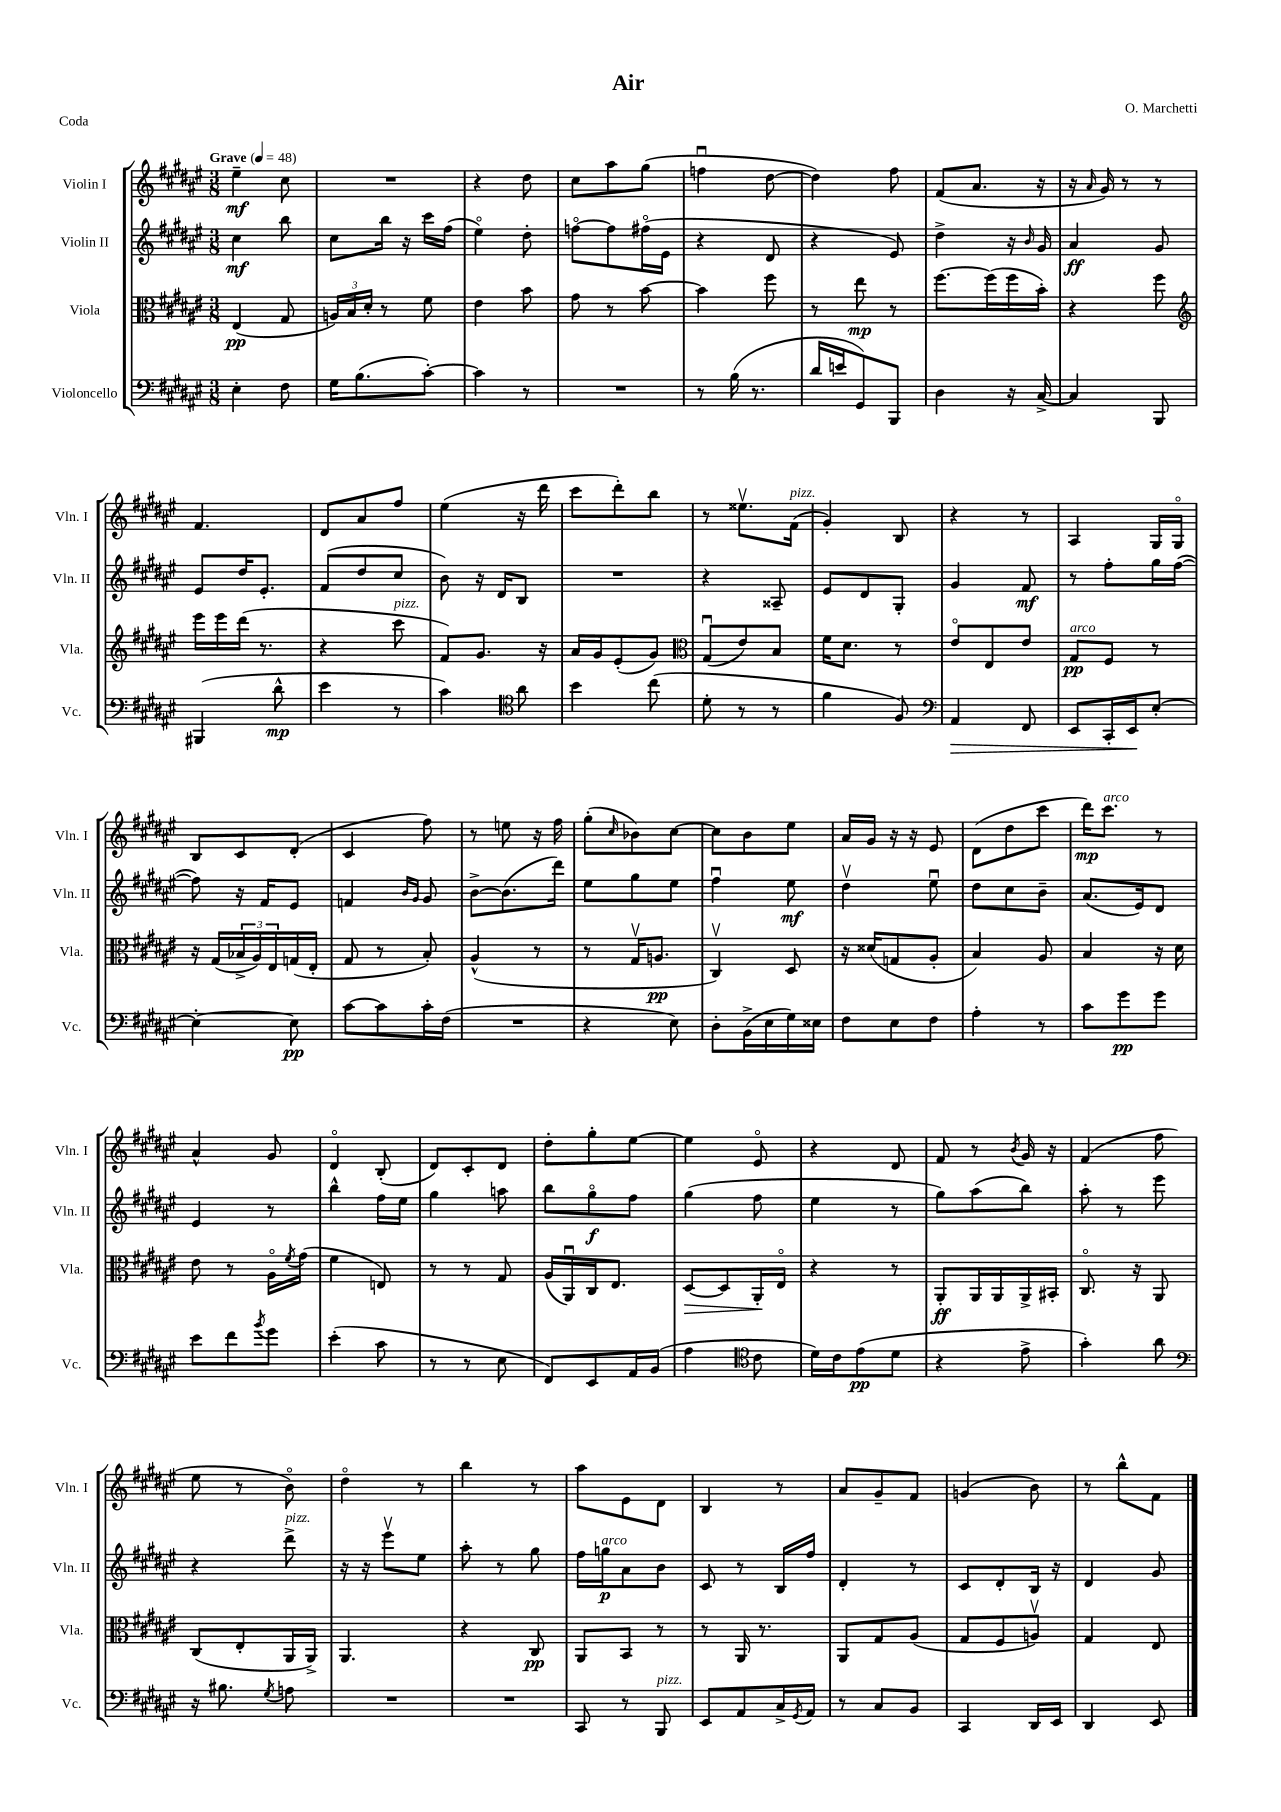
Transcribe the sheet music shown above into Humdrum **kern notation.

**kern	**kern	**kern	**kern
*staff4	*staff3	*staff2	*staff1
*clefF4	*clefC3	*clefG2	*clefG2
*k[f#c#g#d#a#e#]	*k[f#c#g#d#a#e#]	*k[f#c#g#d#a#e#]	*k[f#c#g#d#a#e#]
*M3/8	*M3/8	*M3/8	*M3/8
*MM48	*MM48	*MM48	*MM48
4E#'	(4E#	4cc#	4ee#~
8F#	8G#	8bb	8cc#
=	=	=	=
16G#	24A)	8cc#	4.r
.	24B	.	.
(8.B	.	.	.
.	24d#'	.	.
.	8r	16bb	.
.	.	16r	.
[8c#')	8f#	16ccc#	.
.	.	(16ff#	.
=	=	=	=
4c#]	4e#	4ee#o)	4r
8r	8b	8dd#'	8dd#
=	=	=	=
4.r	8g#	[8ffo	8cc#
.	8r	8ff]	8aa#
.	[8b	(16ff#o	(8gg#
.	.	16e#	.
=	=	=	=
8r	4b]	4r	4ffu
(16B	.	.	.
8.r	.	.	.
.	8ff#	8d#	[8dd#
=	=	=	=
16d#	8r	4r	4dd#])
16e	.	.	.
8GG#)	8ee#	.	.
8BBB	8r	8e#)	8ff#
=	=	=	=
4D#	[8.ff#	4dd#^	(8f#
.	.	.	8.a#
.	(16ff#]	.	.
16r	16ff#	16r	.
.	.	16qqb	.
[16C#^	16b')	16g#	16r
=	=	=	=
4C#]	4r	4a#	16r
.	.	.	16qqa#
.	.	.	16g#)
.	.	.	8r
8BBB	8ff#	8g#	8r
=	=	=	=
*	*clefG2	*	*
(4BBB#	16eee#	8e#	4.f#
.	16eee#	.	.
.	(16ddd#	16dd#	.
.	8.r	8.e#'	.
8d#^^	.	.	.
=	=	=	=
4e#	4r	(8f#	8d#
.	.	8dd#	8a#
8r	8ccc#	8cc#	8ff#
=	=	=	=
4c#)	8f#)	8b)	(4ee#
.	8.g#	16r	.
.	.	16d#	.
*clefC4	*	*	*
8a#	.	8B	16r
.	16r	.	16ddd#
=	=	=	=
4b	16a#	4.r	8ccc#
.	16g#	.	.
.	(8e#'	.	8ddd#')
(8cc#	8g#)	.	8bb
=	=	=	=
*	*clefC3	*	*
8d#'	(8G#u	4r	8r
8r	8e#)	.	8.ee##v
8r	8B	8A##~	.
.	.	.	(16f#
=	=	=	=
4f#	16f#	8e#	4g#')
.	8.d#	.	.
.	.	8d#	.
8F#)	8r	8G#'	8B
=	=	=	=
*clefF4	*	*	*
4AA#	8e#o	4g#	4r
.	8E#	.	.
8FF#	8e#	8f#	8r
=	=	=	=
8EE#	8G#	8r	4A#
16CC#'	8F#	8ff#'	.
16EE#	.	.	.
[8E#'	8r	16gg#	16G#
.	.	([16ff#	16G#o
=	=	=	=
4E#'_	16r	8ff#])	8B
.	(16G#	.	.
.	24B-^	16r	8c#
.	24A#)	.	.
.	.	16f#	.
.	24E#	.	.
8E#]	(16G	8e#	(8d#'
.	16E#'	.	.
=	=	=	=
[8c#	8G#	4f	4c#
8c#]	8r	.	.
.	.	16qqb	.
.	.	16qqg#	.
16c#'	8B')	8g#	8ff#)
(16F#	.	.	.
=	=	=	=
4.r	(4A#^^	[8b^	8r
.	.	(8.b]	8ee
.	8r	.	16r
.	.	16ddd#)	16ff#
=	=	=	=
4r	8r	8ee#	(8gg#'
.	.	.	16qqcc#
.	16G#v	8gg#	8b-)
.	8.A	.	.
8E#)	.	8ee#	[8cc#
=	=	=	=
8D#'	4C#v)	4ff#u	8cc#]
(16BB^	.	.	8b
16E#	.	.	.
16G#)	8D#	8ee#	8ee#
16E##	.	.	.
=	=	=	=
8F#	16r	4dd#v	16a#
.	(16d##	.	16g#
8E#	8G	.	16r
.	.	.	16r
8F#	8A#'	8ee#u	8e#
=	=	=	=
4A#'	4B)	8dd#	(8d#
.	.	8cc#	8dd#
8r	8A#	8b~	8ccc#
=	=	=	=
8c#	4B	(8.a#	16ddd#)
.	.	.	8.ccc#
8g#	.	.	.
.	.	16e#)	.
8g#	16r	8d#	8r
.	16d#	.	.
=	=	=	=
8e#	8e#	4e#	4a#^^
8f#	8r	.	.
8qb	.	.	.
8g#	16A#o	8r	8g#
.	8qf#	.	.
.	(16g#	.	.
=	=	=	=
(4e#'	4f#	4bb^^	4d#o
8c#	8E)	16ff#	(8B'
.	.	16ee#	.
=	=	=	=
8r	8r	4gg#	8d#)
8r	8r	.	8c#'
8E#	8G#	8aa	8d#
=	=	=	=
8FF#)	(16A#	8bb	8dd#'
.	16AA#u)	.	.
8EE#	16C#	8gg#o	8gg#'
.	8.E#	.	.
16AA#	.	8ff#	[8ee#
(16BB	.	.	.
=	=	=	=
4A#	[8D#	(4gg#	4ee#]
.	8D#]	.	.
*clefC4	*	*	*
8c#	16AA#'	8ff#	8e#o
.	16E#o	.	.
=	=	=	=
16d#)	4r	4ee#	4r
16c#	.	.	.
(8e#	.	.	.
8d#	8r	8r	8d#
=	=	=	=
4r	8AA#'	8gg#)	8f#
.	16AA#	(8aa#	8r
.	16AA#	.	.
.	.	.	8qb
8e#^	16AA#^	8bb)	16g#
.	16BB#'	.	16r
=	=	=	=
4g#')	8.C#o	8aa#'	(4f#
.	.	8r	.
.	16r	.	.
8a#	8AA#	8eee#	8ff#
=	=	=	=
*clefF4	*	*	*
16r	(8C#	4r	8ee#
8.B#	.	.	.
.	8E#'	.	8r
8qG#	.	.	.
8A	16AA#	8ddd#^	8bo)
.	16AA#^)	.	.
=	=	=	=
4.r	4.AA#	16r	4dd#o
.	.	16r	.
.	.	8eee#v	.
.	.	8ee#	8r
=	=	=	=
4.r	4r	8aa#'	4bb
.	.	8r	.
.	8C#	8gg#	8r
=	=	=	=
8CC#	8AA#	16ff#	8aa#
.	.	16gg	.
8r	8BB	8a#	8e#
8BBB	8r	8b	8d#
=	=	=	=
8EE#	8r	8c#	4B
8AA#	16AA#	8r	.
.	8.r	.	.
16C#^	.	16B	8r
8qGG#	.	.	.
16AA#	.	16ff#	.
=	=	=	=
8r	8AA#	4d#'	8a#
8C#	8G#	.	8g#~
8BB	(8A#	8r	8f#
=	=	=	=
4CC#	8G#	8c#	(4g
.	8F#	8d#'	.
16DD#	8Av)	16B	8b)
16EE#	.	16r	.
=	=	=	=
4DD#	4G#	4d#	8r
.	.	.	8bb^^
8EE#	8E#	8g#	8f#
==	==	==	==
*-	*-	*-	*-
